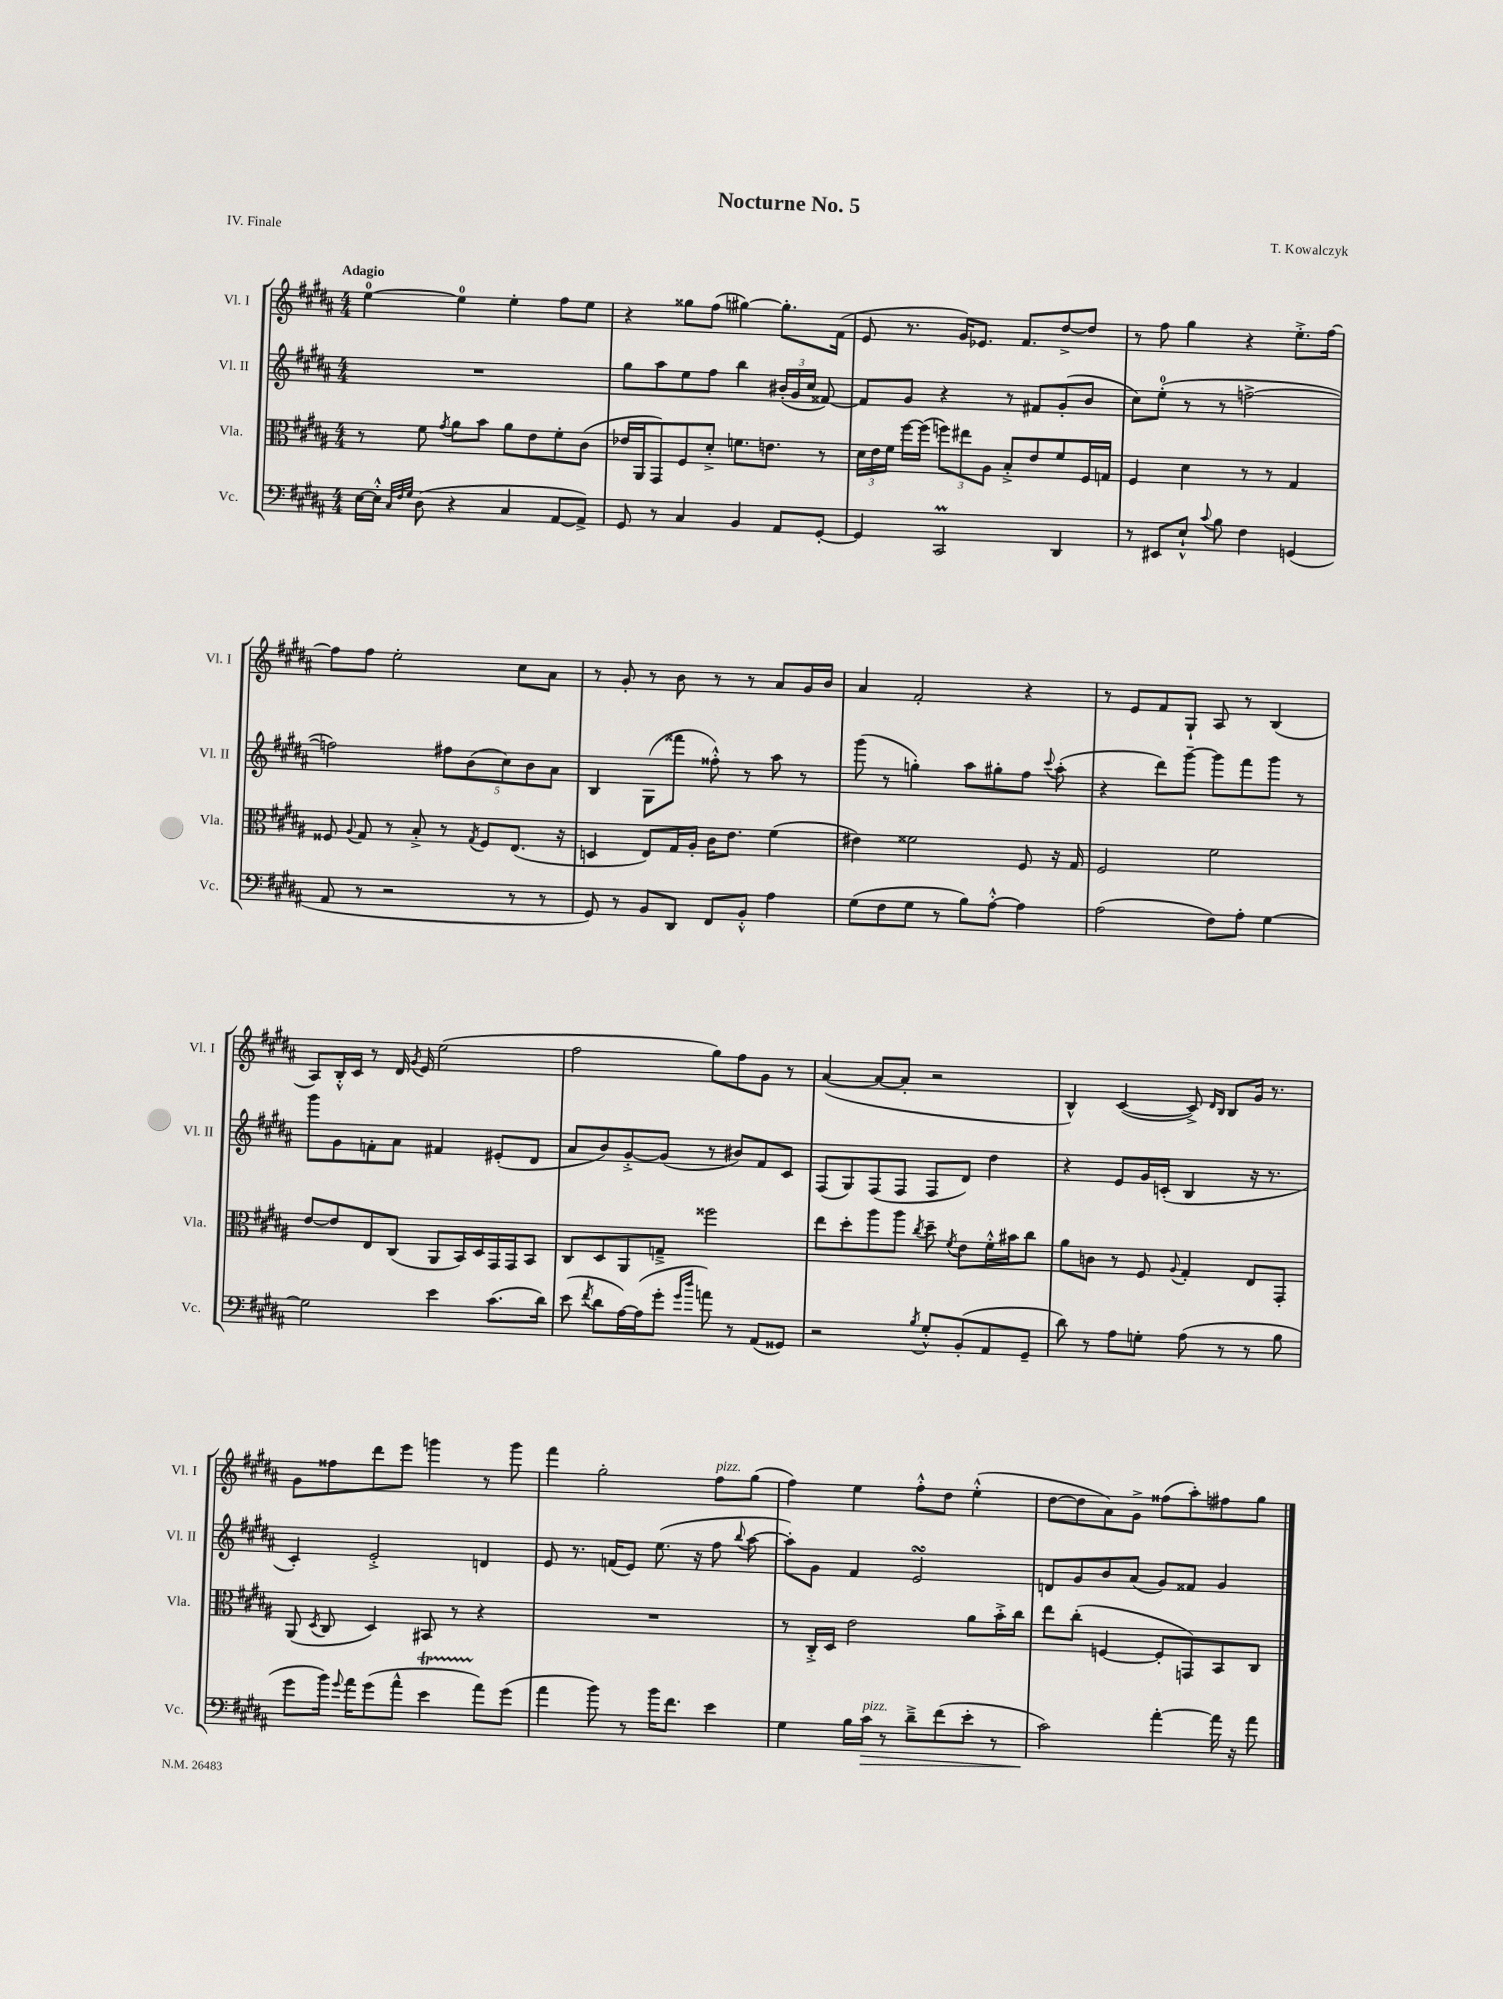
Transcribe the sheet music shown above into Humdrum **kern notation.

**kern	**kern	**kern	**kern
*staff4	*staff3	*staff2	*staff1
*clefF4	*clefC3	*clefG2	*clefG2
*k[f#c#g#d#a#]	*k[f#c#g#d#a#]	*k[f#c#g#d#a#]	*k[f#c#g#d#a#]
*M4/4	*M4/4	*M4/4	*M4/4
[16E\LL	8r	1r	[4ee\
16E'^^\]JJ	.	.	.
32qqC#/LLL	.	.	.
32qqF#/	.	.	.
32qqG#/JJJ	.	.	.
(8D#\	8f#\	.	.
.	8qg#/	.	.
4r	8a#\L	.	4ee\]
.	8b\J	.	.
4C#/	8a#\L	.	4ee'\
.	8e\	.	.
[8AA#/L	8f#'\	.	8ff#\L
8AA#^/]J)	(8c#\J	.	8ee\J
=	=	=	=
8GG#/	16e-/LL	8gg#\L	4r
.	16AA#/J	.	.
8r	8GG#/)	8aa#\	.
4C#/	8F#/	8ee\	8gg##\L
.	8d#'^/J	8ff#\J	(8ff#\J
4BB/	8.f\L	4bb\	[4gg#\)
.	8.e\J	.	.
8AA#/L	.	(24b#'/LL	8.gg#'\]L
.	.	24g#/	.
.	.	24cc#/JJ	.
[8GG#'/J	8r	[8f##/)	.
.	.	.	(16f#\Jk
=	=	=	=
4GG#/]	24d#\LL	8f##/]L	8e/
.	24e\	.	.
.	24f#\JJ	.	.
.	[16ff#\LL	8g#/J	8.r
.	(16ff#\]JJ	.	.
2CC#/	12ff\L)	4r	.
.	.	.	16g#/LK)
.	12ee#\	.	.
.	.	.	8.e-/J
.	12A#\J	.	.
.	8B'^/L	8r	.
.	.	.	8.f#/L
.	8e/	8f#/L	.
4DD#/	8f#/	(8g#'/	[8dd#^/
.	16F#/L	8b/J	8dd#/]J
.	16G/JJ	.	.
=	=	=	=
8r	4F#/	8cc#\L)	8r
8EE#/L	.	(8ee'\J	8ff#\
8E`^^/J	4d#\	8r	4gg#\
8qqc#/	.	.	.
8B\	.	8r	.
4F#\	8r	[2ff^\	4r
.	8r	.	.
(4GG/	4G#/	.	8.ee'^\L
.	.	.	[16ff#\Jk
=	=	=	=
8AA#/	8F##/	2ff\])	8ff#\]L
.	8qqA#/	.	.
8r	8G#/	.	8ff#\J
2r	8r	.	2ee'\
.	8B'^/	.	.
.	8r	10ff#\L	.
.	.	(10b\	.
.	8qG#/	.	.
.	8F##/L	.	.
.	.	10cc#\)	.
8r	(8.E/J	.	8cc#\L
.	.	10b\	.
8r	.	.	8a#\J
.	.	10a#\J	.
.	16r	.	.
=	=	=	=
8GG#/)	4D/	4B/	8r
8r	.	.	8g#'/
8BB/L	8E/L)	(8G#\L	8r
8DD#/J	16G#/L	8fff##\J	8b\
.	16A#'/JJ	.	.
8FF#/L	16c#\LK	8ff##'^^\)	8r
.	8.e\J	.	.
8BB'^^/J	.	8r	8r
4A#\	(4f#\	8aa#\	8a#/L
.	.	8r	16g#/L
.	.	.	16b/JJ
=	=	=	=
(8G#\L	4e#\)	(8ggg#\	4a#/
8F#\	.	8r	.
8G#\J	2f##\	4gg'\)	2f#'/
8r	.	.	.
8B\L)	.	8aa#\L	.
[8A#'^^\J	.	8gg#'\	.
4A#\]	8F#/	8ff#\J	4r
.	.	8qqccc#/	.
.	16r	(8aa#'\	.
.	16G#/	.	.
=	=	=	=
(2A#\	2F#/	4r	8r
.	.	.	8e/L
.	.	8ddd#\L)	8f#/
.	.	[8ggg#~\J	8G#`/J
8F#\L)	2f#\	8ggg#\]L	8A#/
8A#'\J	.	8fff#\	8r
[4G#\	.	8ggg#\J	(4B/
.	.	8r	.
=	=	=	=
2G#\]	[8e/L	8ggg#\L	8A#/L)
.	8e/]	8g#\	16B'^^/L
.	.	.	16c#/JJ
.	8E/	8f'\	8r
.	(8C#/J	8a#\J	16d#/
.	.	.	8qg#/
.	.	.	16e/
4e\	8AA#/L	4f#/	(2ee\
.	16BB/L)	.	.
.	16D#/	.	.
(8.c#\L	16GG#/	(8e#'/L	.
.	16GG#/J	.	.
.	8BB/J	8d#/J	.
16d#\Jk)	.	.	.
=	=	=	=
(8e\	8C#/L	8a#/L	2ff#\
8qf#/	.	.	.
8d#\L	8D#/	8b/)	.
[16A#\L)	8AA#/	[8g#'^/	.
(16A#\]J	.	.	.
8g#'\J	8G~^/J	(8g#/]J	.
16qqg#/LL	.	.	.
16qqdd#/JJ	.	.	.
8a\)	2ff##\	8r	8gg#\L)
8r	.	8b#/L)	8ff#\
(8AA#/L	.	8f#/	8g#\J
8GG##/J)	.	8c#/J	8r
=	=	=	=
2r	8ee\L	(8F#/L	([4a#/
.	8dd#'\	8G#/)	.
.	8aa#\	(8F#/	8a#/_L
.	8aa#\J	8F#/J	8a#'/]J
8qB/	8qcc#/	.	.
8G#'^^/L	8dd#~\	8F#/L	2r
.	8qf#/	.	.
(8BB'/	8e\L	8d#/J)	.
8AA#/	16f#'^^\L	4dd#\	.
.	16b#\J	.	.
8GG#~/J	8cc#\J	.	.
=	=	=	=
8d#\)	8a#\L	4r	4B^^/)
8r	8c\J	.	.
8A#\L	8r	8e/L	([4c#/
8G'\J	8F#/	16g#/L	.
.	.	(16c'/JJ	.
.	8qqA#/	.	.
(8A#\	4G#'/	4B/	8c#^/])
.	.	.	16qqd#/LL
.	.	.	16qqB/JJ
8r	.	.	8B/L
8r	8E/L	16r	16g#/Jk
.	.	8.r	8.r
8B\	8GG#'/J	.	.
=	=	=	=
8g#\L	(8AA#/	4c#'/)	8g#\L
.	8qD#/	.	.
16b\Jk)	8C#/	.	8ff##\
8qqg#/	.	.	.
16a#\LK	.	.	.
(8g#\	4D#/)	2e'^/	8ddd#\
8a#^^\J	.	.	8eee\J
4e\	8BB#/	.	4ggg\
.	8r	.	.
8a#\L)	4r	4d/	8r
(8g#\J	.	.	8ggg\
=	=	=	=
4a#\	1r	8e/	4fff#\
.	.	8.r	.
8b\)	.	.	2gg#'\
.	.	(16f/LK	.
8r	.	8e/J)	.
16b\LK	.	(8.ee\	.
8.f#\J	.	.	.
.	.	16r	.
4e\	.	8ff#\	8ff#\L
.	.	8qqbb/	.
.	.	[8aa#\	(8gg#\J
=	=	=	=
4G#\	8r	8aa#'\]L)	4ff#\)
.	16C#'^/LL	8g#\J	.
.	16D#/JJ	.	.
16B\LL	2e\	4f#/	4ee\
16c#\JJ	.	.	.
8r	.	.	.
8d#~^\L	.	2e/	8ff#'^^\L
(8f#\	.	.	8dd#\J
8e'\J	8a#\L	.	(4ee'^^\
8r	16b'^\L	.	.
.	16cc#\JJ	.	.
=	=	=	=
2c#\)	8ee\L	8d/L	[8dd#\L
.	(8cc#'\J	8g#/	8dd#\]
.	[4F/	8b/	8a#\)
.	.	(8a#/J	8g#^\J
[4a#'\	8F'/]L	8g#/L)	(8ff##\L
.	8GG/)	8f##/J	8aa#'\)
16a#\]	8BB/	4g#/	8ff#\
16r	.	.	.
8a#\	8C#/J	.	8gg#\J
==	==	==	==
*-	*-	*-	*-
